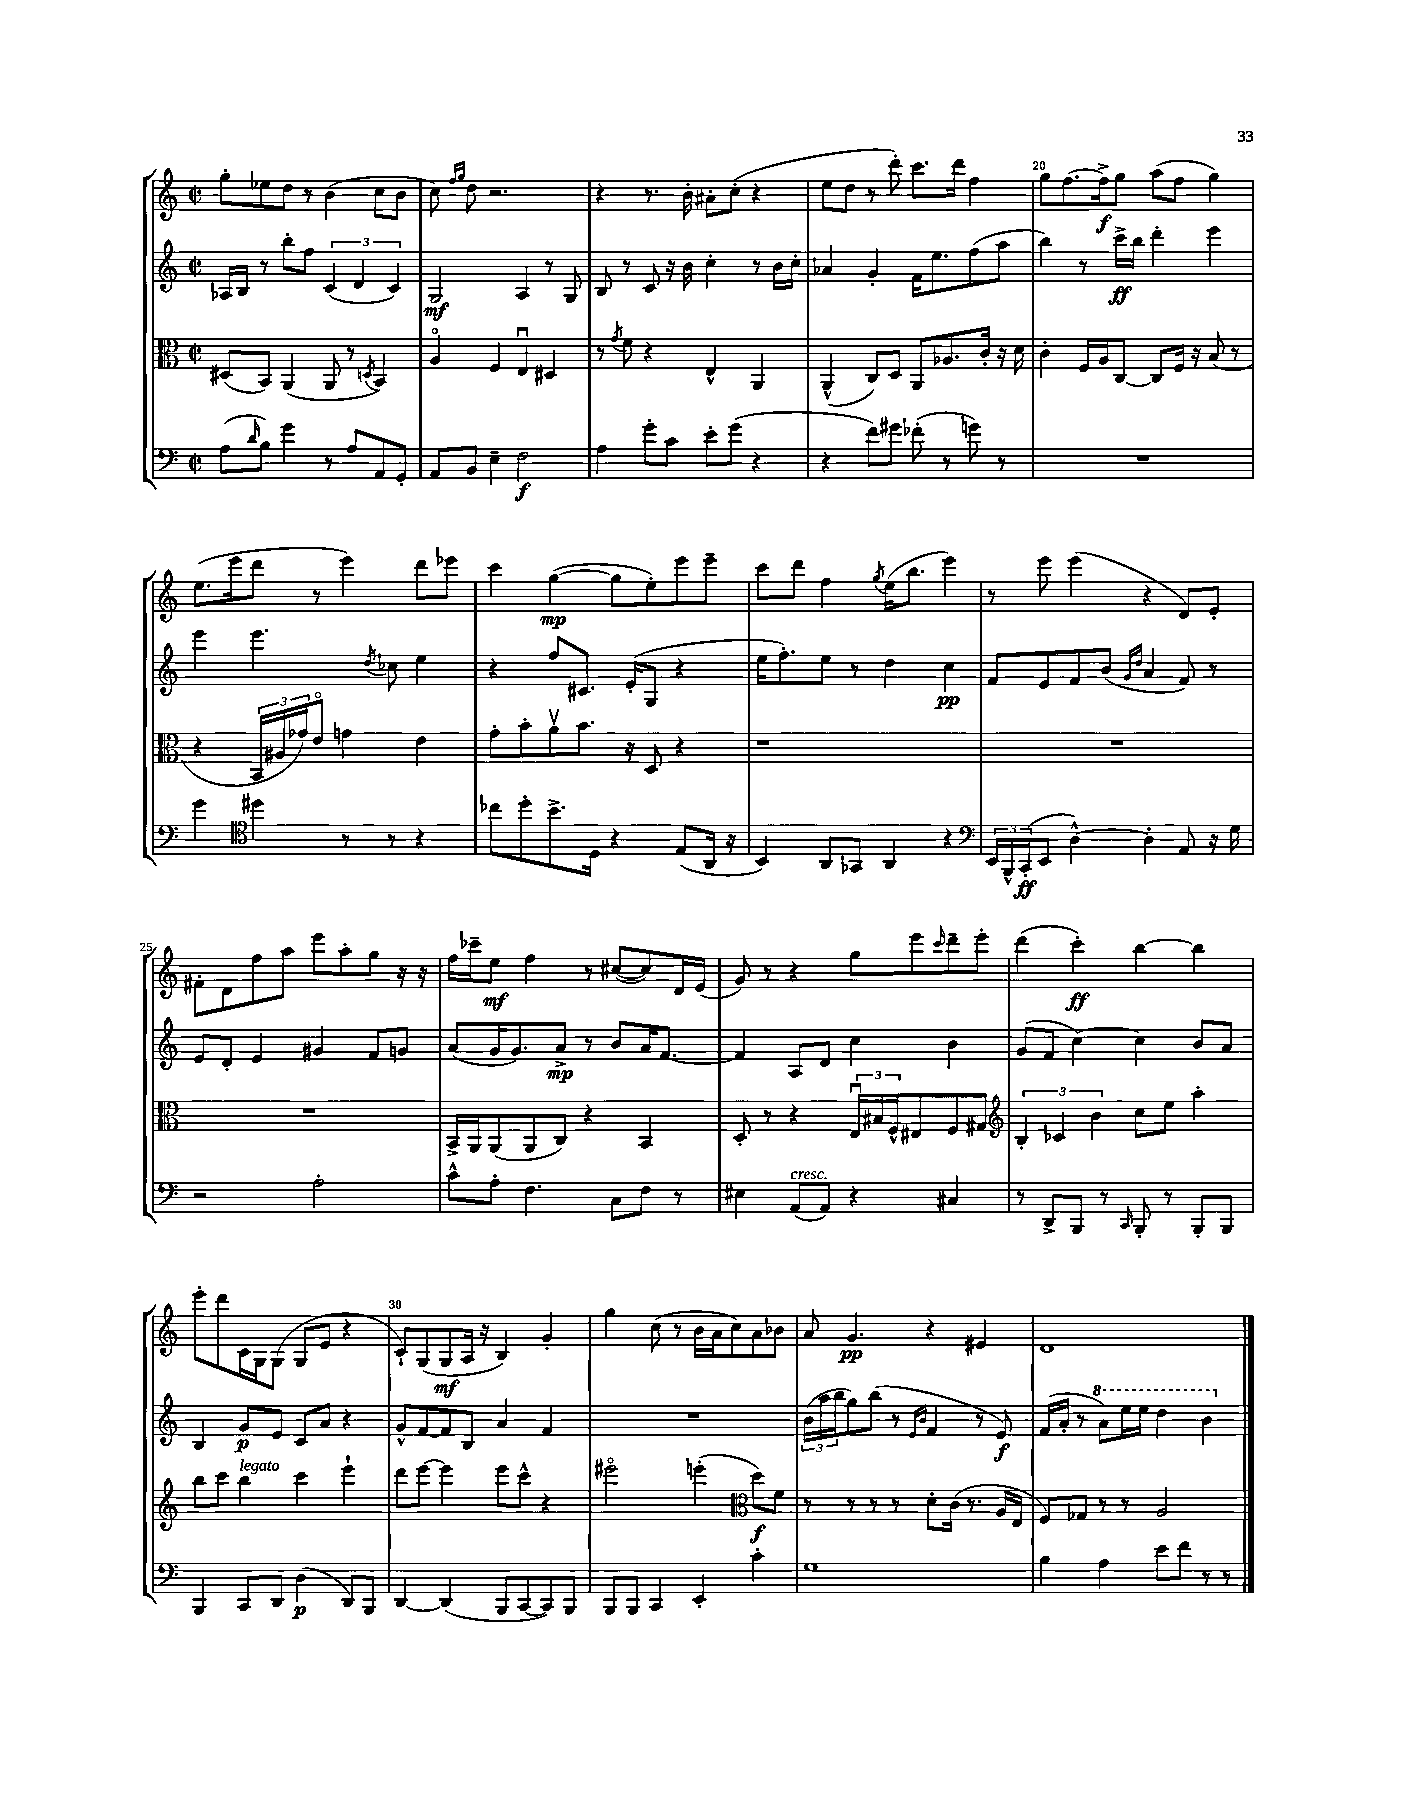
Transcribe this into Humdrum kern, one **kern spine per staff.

**kern	**kern	**kern	**kern
*staff4	*staff3	*staff2	*staff1
*clefF4	*clefC3	*clefG2	*clefG2
*k[]	*k[]	*k[]	*k[]
*M2/2	*M2/2	*M2/2	*M2/2
*met(c|)	*met(c|)	*met(c|)	*met(c|)
(8A	(8D#	16A-	8gg'
.	.	16B	.
16qqd	.	.	.
8B)	8BB)	8r	8ee-
4g	(4AA	8bb'	8dd
.	.	8ff	8r
8r	8AA	(6c	(4b
8A	8r	.	.
.	.	6d	.
.	8qD	.	.
8AA	4BB)	.	8cc
.	.	6c)	.
8GG'	.	.	8b
=	=	=	=
8AA	4Ao	2G	8cc)
.	.	.	16qqff
.	.	.	16qqgg
8BB	.	.	8dd
4E~	4F	.	2.r
2F	4Eu	4A	.
.	4D#	8r	.
.	.	8G	.
=	=	=	=
4A	8r	8B	4r
.	8qg	.	.
.	8f	8r	.
8g'	4r	8c	8.r
8c	.	16r	.
.	.	16b	16b'
8e'	4E^^	4cc'	8a#'
(8g	.	.	(8cc'
4r	4AA	8r	4r
.	.	16b	.
.	.	16cc'	.
=	=	=	=
4r	(4AA^^	4a-	8ee
.	.	.	8dd
8f)	8C)	4g'	8r
8g#	8D	.	8ddd')
(8f-'	8AA	16f	8.ccc
.	.	8.ee	.
8r	8.A-	.	.
.	.	.	16ddd
8g)	.	(8ff	4ff
.	16c'	.	.
8r	16r	8aa	.
.	16d	.	.
=	=	=	=
1r	4c'	4bb)	8gg
.	.	.	[8.ff
.	16F	8r	.
.	16A	.	16ff^]
.	[8C	16ccc^	8gg
.	.	16bb	.
.	8C]	4ddd'	(8aa
.	16F	.	8ff
.	16r	.	.
.	(8B	4eee	4gg)
.	8r	.	.
=	=	=	=
4g	4r	4eee	(8.ee
.	.	.	16eee
*clefC4	*	*	*
4dd#	24BB	4.eee	8ddd
.	24A#	.	.
.	24g-)	.	.
.	8eo	.	8r
8r	4g	.	4eee)
.	.	8qdd	.
8r	.	8cc-	.
4r	4e	4ee	8ddd
.	.	.	8eee-
=	=	=	=
8cc-	8g'	4r	4ccc
8dd'	8b'	.	.
8.b^	8av	8ff	([4gg
.	8.b	8.c#	.
16D	.	.	.
4r	.	.	8gg]
.	16r	(16e'	.
.	8D	8G	8ee')
(8E	4r	4r	8eee
16AA	.	.	8eee~
16r	.	.	.
=	=	=	=
4BB)	1r	16ee	8ccc
.	.	8.ff')	.
.	.	.	8ddd
8AA	.	8ee	4ff
8GG-	.	8r	.
.	.	.	8qgg
4AA	.	4dd	(16ee
.	.	.	8.bb
4r	.	4cc	4eee)
=	=	=	=
*clefF4	*	*	*
24EE	1r	8f	8r
24BBB^^	.	.	.
(24CC'	.	.	.
8EE	.	8e	8eee
[4D^^)	.	8f	(4eee
.	.	(8b	.
.	.	16qqg	.
.	.	16qqdd	.
4D']	.	4a	4r
8AA	.	8f)	8d)
16r	.	8r	8e'
16G	.	.	.
=	=	=	=
2r	1r	8e	8f#'
.	.	8d'	8d
.	.	4e	8ff
.	.	.	8aa
2A'	.	4g#	8eee
.	.	.	8aa'
.	.	8f	8gg
.	.	8g	16r
.	.	.	16r
=	=	=	=
8c^^	16BB^	(8a	16ff
.	16AA	.	16ccc-~
8A'	(8AA	16g	8ee
.	.	8.g)	.
4.F	8AA	.	4ff
.	8C)	8a^	.
.	4r	8r	8r
8C	.	8b	([8cc#
8F	4BB	16a	8cc#])
.	.	[8.f	.
8r	.	.	16d
.	.	.	(16e
=	=	=	=
4E#	8D'	4f]	8g)
.	8r	.	8r
(8AA	4r	8A	4r
8AA)	.	8d	.
4r	24Eu	4cc	8gg
.	24B#	.	.
.	24F^^	.	.
.	8E#	.	8eee
.	.	.	16qqccc
4C#	8F	4b	8ddd~
.	8G#	.	8eee'
=	=	=	=
*	*clefG2	*	*
8r	6B'	(8g	(4ddd
8DD^	.	8f	.
.	6c-	.	.
8BBB	.	[4cc)	4ccc')
.	6b	.	.
8r	.	.	.
16qqCC	.	.	.
8BBB'	8cc	4cc]	[4bb
8r	8ee	.	.
8BBB'	4aa'	8b	4bb]
8BBB	.	8a	.
=	=	=	=
4BBB	8bb	4B	8eee'
.	8ccc	.	8ddd
8CC	4bb	8g	16c
.	.	.	16G
8DD	.	8e	(8G
(4D	4ccc	8c	8G
.	.	8a	8e
8DD)	4eee`	4r	4r
8BBB	.	.	.
=	=	=	=
[4DD	8ddd	8g^^	8c`)
.	[8eee	[8f	(8G
(4DD]	4eee]	8f]	8G
.	.	8B	16A
.	.	.	16r
8BBB	8eee	4a	4B)
[8CC	8ccc^^	.	.
8CC])	4r	4f	4g'
8BBB	.	.	.
=	=	=	=
8BBB	2eee#o	1r	4gg
8BBB	.	.	.
4CC	.	.	(8cc
.	.	.	8r
4EE'	(4eee'	.	16b
.	.	.	16a
.	.	.	8cc)
*	*clefC3	*	*
4c'	8dd)	.	8a
.	8f	.	8b-
=	=	=	=
1G	8r	(24b	8a
.	.	24aa	.
.	.	24bb	.
.	8r	8gg)	4.g
.	8r	(8bb	.
.	8r	8r	.
.	.	16qqe	.
.	.	16qqb	.
.	8d'	4f	4r
.	(16c	.	.
.	8.r	.	.
.	.	8r	4e#
.	16A	8e)	.
.	16E	.	.
=	=	=	=
4B	8F)	(16f	1d
.	.	16a'	.
.	8G-	8r	.
4A	8r	8aa)	.
.	8r	16eee	.
.	.	16eee	.
8e	2A	4ddd	.
8f	.	.	.
8r	.	4bb	.
8r	.	.	.
==	==	==	==
*-	*-	*-	*-
